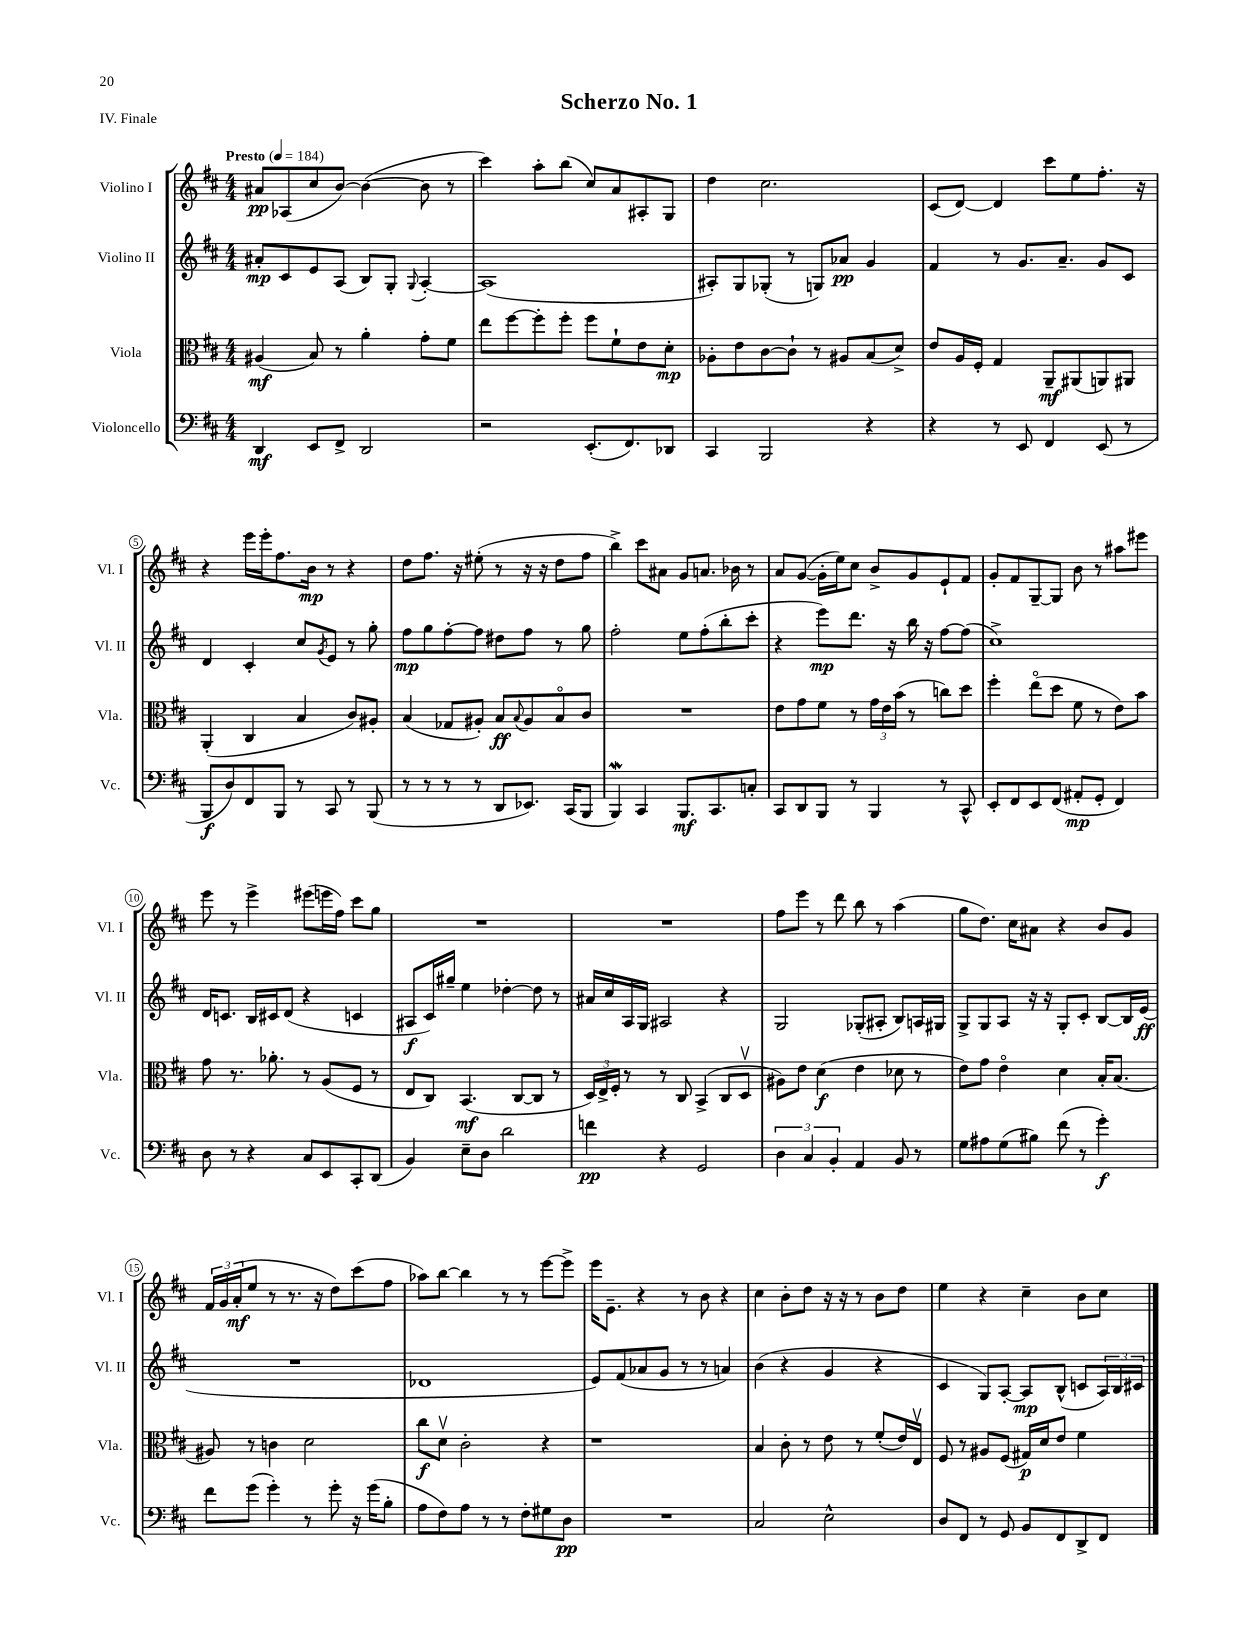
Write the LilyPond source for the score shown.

\header { title = "Scherzo No. 1" piece = "IV. Finale" }
<<
\new StaffGroup <<
\new Staff = "s0" \with { instrumentName = "Violino I" shortInstrumentName = "Vl. I" } {
    \clef treble \key d \major \numericTimeSignature \time 4/4 \tempo "Presto" 4 = 184
    ais'8\pp aes8( cis''8 b'8~) b'4~( b'8 r8 |
    cis'''4) a''8-. b''8( cis''8) a'8 ais8-. g8 |
    d''4 cis''2. |
    cis'8( d'8~) d'4 cis'''8 e''8 fis''8.-. r16 |
    r4 e'''16 e'''16-. fis''8. b'16\mp r8 r4 |
    d''8 fis''8. r16 eis''8-.( r8 r16 r16 d''8 fis''8 |
    b''4->) cis'''8 ais'8 g'8 a'8. bes'16 r8 |
    a'8 g'8~( g'16-. e''16) cis''8 b'8-> g'8 e'8-! fis'8 |
    g'8-. fis'8 g8~-- g8 b'8 r8 ais''8 eis'''8 |
    e'''8 r8 e'''4-> eis'''8( e'''16 fis''16) cis'''8 g''8 |
    R1 |
    R1 |
    fis''8 e'''8 r8 d'''8 b''8 r8 a''4( |
    g''8 d''8.) cis''16 ais'8 r4 b'8 g'8 |
    \tuplet 3/2 { fis'16 g'16 a'16-.\mf( } e''8 r8 r8. r16 d''8) cis'''8( fis''8 |
    aes''8) b''8~ b''4 r8 r8 e'''8~ e'''8-> |
    e'''16 e'8.-- r4 r8 b'8 r4 |
    cis''4 b'8-. d''8 r16 r16 r8 b'8 d''8 |
    e''4 r4 cis''4-- b'8 cis''8 \bar "|." |
}
\new Staff = "s1" \with { instrumentName = "Violino II" shortInstrumentName = "Vl. II" } {
    \clef treble \key d \major \numericTimeSignature \time 4/4
    ais'8-.\mp cis'8 e'8 a8( b8) g8-. \appoggiatura { g8 } a4~-. |
    a1( |
    ais8-.) g8 ges8-.( r8 g8) aes'8\pp g'4 |
    fis'4 r8 g'8. a'8.-- g'8 cis'8 |
    d'4 cis'4-. cis''8 \acciaccatura { g'8 } e'8 r8 g''8-. |
    fis''8\mp g''8 fis''8~-. fis''8 dis''8 fis''8 r8 g''8 |
    fis''2-. e''8 fis''8-.( b''8-. cis'''8-. |
    r4 e'''8\mp) d'''8. r16 b''16 r16 fis''8~ fis''8( |
    cis''1->) |
    d'16 c'8. b16 cis'16 d'8( r4 c'4 |
    ais8\f cis'16) gis''16-- e''4 des''4~-. des''8 r8 |
    ais'16 cis''16 a16 g16 ais2 r4 |
    g2 ges8-.( ais8-. b8) a16 gis16 |
    g8-> g8 a8 r16 r16 g8-. cis'8-. b8~ b16 e'16\ff( |
    R1 |
    des'1 |
    e'8) fis'8( aes'8 g'8 r8 r8 a'4) |
    b'4( r4 g'4 r4 |
    cis'4 g8) a8~-. a8\mp b8-^( c'8 \tuplet 3/2 { a16) b16 cis'16 } \bar "|." |
}
\new Staff = "s2" \with { instrumentName = "Viola" shortInstrumentName = "Vla." } {
    \clef alto \key d \major \numericTimeSignature \time 4/4
    ais4\mf( b8) r8 a'4-. g'8-. fis'8 |
    e''8 fis''8~ fis''8-. fis''8-. fis''8 fis'8-! e'8 d'8-.\mp |
    aes8-. e'8 cis'8~ cis'8-! r8 ais8 b8( d'8->) |
    e'8 a16 fis16-. g4 a,8--\mf ais,8( a,8) ais,8 |
    a,4-.( cis4 b4 cis'8) ais8-. |
    b4( ges8 ais8-.) b8\ff \appoggiatura { b8 } ais8 b8\flageolet cis'8 |
    R1 |
    e'8 g'8 fis'8 r8 \tuplet 3/2 { g'16 e'16 b'16( } r8 c''8) d''8 |
    fis''4-. e''8\flageolet( d''8 fis'8 r8 e'8) b'8 |
    g'8 r8. aes'8.-. r8 a8( fis8 r8 |
    e8 cis8) b,4.\mf( cis8~ cis8 r8 |
    \tuplet 3/2 { d16) e16-> fis16-. } r8 r8 cis8 b,4->( cis8 d8\upbow |
    ais8) e'8 d'4\f( e'4 des'8 r8 |
    e'8) g'8 e'4\flageolet d'4 b16-. b8.( |
    ais8) r8 c'4 d'2 |
    cis''8\f d'8\upbow cis'2-. r4 |
    r1 |
    b4 cis'8-. r8 e'8 r8 fis'8-.( e'16) e16\upbow |
    fis8 r8 ais8 fis8( gis16\p) d'16 e'8 fis'4 \bar "|." |
}
\new Staff = "s3" \with { instrumentName = "Violoncello" shortInstrumentName = "Vc." } {
    \clef bass \key d \major \numericTimeSignature \time 4/4
    d,4\mf e,8 fis,8-> d,2 |
    r2 e,8.-.( fis,8.) des,8 |
    cis,4 b,,2 r4 |
    r4 r8 e,8 fis,4 e,8( r8 |
    b,,8\f d8) fis,8 b,,8 r8 cis,8 r8 b,,8( |
    r8 r8 r8 r8 d,8 ees,8.) cis,16( b,,8 |
    b,,4\mordent) cis,4 b,,8.\mf cis,8. c8-. |
    cis,8 d,8 b,,8 r8 b,,4 r8 cis,8-^ |
    e,8-. fis,8 e,8 fis,8( ais,8-.\mp g,8-. fis,4) |
    d8 r8 r4 cis8 e,8 cis,8-. d,8( |
    b,4) e8-- d8 d'2 |
    f'4\pp r4 g,2 |
    \tuplet 3/2 { d4 cis4 b,4-. } a,4 b,8 r8 |
    g8 ais8 g8( bis8) fis'8( r8 g'4-.\f) |
    fis'8 g'8( g'4-.) r8 g'8-. r16 g'16( b8-. |
    a8 fis8) a8 r8 r8 fis8-. gis8 d8\pp |
    R1 |
    cis2 e2-^ |
    d8 fis,8 r8 g,8 b,8 fis,8 d,8-> fis,8 \bar "|." |
}
>>
>>
\layout { \context { \Score \override BarNumber.stencil = #(make-stencil-circler 0.1 0.3 ly:text-interface::print) } }
